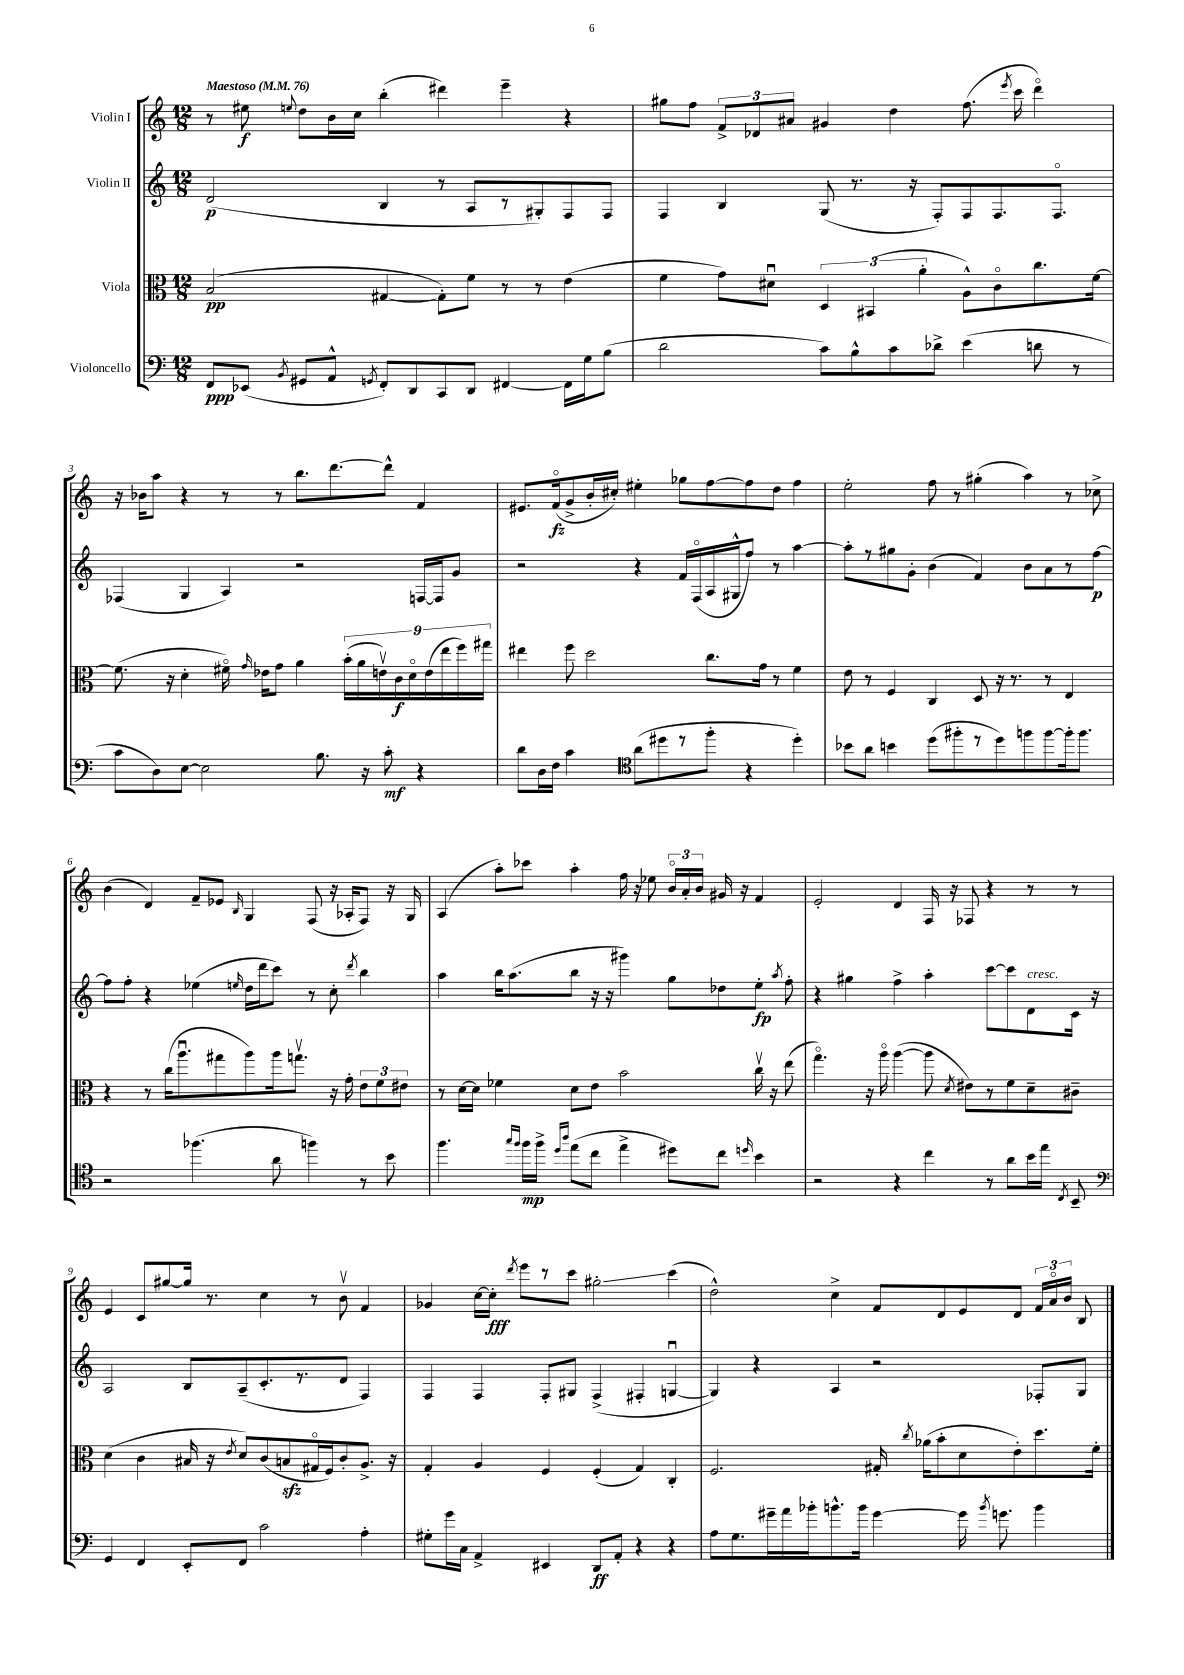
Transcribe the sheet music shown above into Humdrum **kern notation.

**kern	**kern	**kern	**kern
*staff4	*staff3	*staff2	*staff1
*clefF4	*clefC3	*clefG2	*clefG2
*k[]	*k[]	*k[]	*k[]
*M12/8	*M12/8	*M12/8	*M12/8
*MM76	*MM76	*MM76	*MM76
8FF/L	(2B/	(2d/	8r
(8EE-/J	.	.	8ee#\
8qBB/	.	.	8qqee/
8GG#/L	.	.	8dd\L
8AA^^/J	.	.	16b\L
.	.	.	16cc\JJ
8qGG/	.	.	.
8FF'/L)	[4G#/	4B/	(4bb'\
8DD/	.	.	.
8CC/	8G#'\]L)	8r	4ddd#\)
8DD/J	8f\J	8A/L	.
[4FF#/	8r	8r	4eee~\
.	8r	8G#'/)	.
16FF#\]LL	(4e\	8F/	4r
16G\J	.	.	.
(8B\J	.	8F/J	.
=	=	=	=
2d\	4f\	4F/	8gg#\L
.	.	.	8ff\J
.	8g\L)	4B/	12f^/L
.	.	.	12d-/
.	8d#u\J	.	.
.	.	.	12a#/J
8c\L)	6D/	(8G/	4g#/
8B^^\	.	8.r	.
.	(6BB#/	.	.
8c\	.	.	4dd\
.	.	16r	.
.	6a'\	.	.
8d-^\J	.	8F'/L)	.
(4e\	8A^^\L)	8F/	(8.ff\
.	8co\	8.F/	.
.	.	.	8qeee/
.	.	.	16ccc\
8d\	8.cc\	.	4dddo\)
.	.	8.Fo/J	.
8r	.	.	.
.	[16f\Jk	.	.
=	=	=	=
8c\L	(8.f\]	(4F-/	16r
.	.	.	16b-\LK
8D\)	.	.	8aa\J
.	16r	.	.
[8E\J	4d'\	4G/	4r
2E\]	.	.	.
.	16f#o\)	4A/)	8r
.	16qqg/	.	.
.	16e-\LK	.	.
.	8g\J	.	8r
.	4a\	2r	8.bb\L
8.B\	.	.	.
.	.	.	[8.ddd\
.	(18b'\LL	.	.
.	18a\	.	.
16r	.	.	.
.	18ev\)	.	.
8c'\	.	.	8ddd^^\]J
.	18c\	.	.
.	18do\	.	.
4r	.	[16F/LL	4f/
.	(18e\	.	.
.	.	16F/]J	.
.	18ee\	.	.
.	.	8g/J	.
.	18ff\)	.	.
.	18gg#\JJ	.	.
=	=	=	=
8d\L	4ee#\	2r	8.e#/L
16D\L	.	.	.
16F\JJ	.	.	(16fo/k
4c\	8ff\	.	8g^/
.	2dd\	.	16b'/L
.	.	.	16cc#'/JJ)
*clefC4	*	*	*
(8a\L	.	4r	4ee#'\
8dd#\	.	.	.
8r	.	16f/LL	8gg-\L
.	.	(16Fo/	.
8ff'\J	8.cc\L	16A/	[8ff\
.	.	16G#^^/J	.
4r	.	8ff/J)	8ff\]
.	16g\Jk	.	.
.	8r	8r	8dd\J
4dd#'\)	4f\	[4aa\	4ff\
=	=	=	=
8b-\L	8e\	8aa'\]L	2ee'\
8a\J	8r	8r	.
4b\	4F/	8gg#\	.
.	.	8g'\J	.
(8dd\L	4C/	(4b\	8ff\
8ff#'\	.	.	8r
8r	8D/	4f/)	(4gg#'\
8dd\)	16r	.	.
.	8.r	.	.
8ff\	.	8b\L	4aa\)
[8ff\	8r	8a\	.
16ff'\]k	4E/	8r	8r
8.ff\J	.	.	.
.	.	[8ff\J	8cc-^\
=	=	=	=
2r	4r	8ff\]L	(4b\
.	.	8ff'\J	.
.	8r	4r	4d/)
.	(16cc\LK	.	.
.	8.aau\	.	.
(4.ff-\	.	(4ee-\	8f~/L
.	8gg#\	.	8e-/J
.	.	16qqee/	16qqB/
.	8aa\)	16dd\LL	4G/
.	.	16ddd\J	.
8a\	16aa\k	8ccc\J)	.
.	8.ggv\J	.	.
4ff\)	.	8r	(8F/
.	16r	8cc'\	16r
.	16g'\	.	16A-'/LK
.	.	8qddd/	.
8r	12e\L	4bb\	8F/J)
.	12f\	.	.
8b\	.	.	16r
.	12e#\J	.	.
.	.	.	16G/
=	=	=	=
4.ff\	8r	4aa\	(4A/
.	[16d\LL	.	.
.	16d\]JJ	.	.
.	4f-\	16bb\LK	8aa'\L)
.	.	(8.aa\	.
16qqgg/LL	.	.	.
16qqff/JJ	.	.	.
16ff\LL	.	.	8ccc-\J
16ff^\JJ	.	.	.
16qqdd/LL	.	.	.
16qqaa/JJ	.	.	.
(8ee\L	8d\L	8bb\J	4aa'\
8cc\J	8e\J	16r	.
.	.	16r	.
4ee^\	2b\	4ggg#\)	16ff\
.	.	.	16r
.	.	.	8ee-\
8dd#\L)	.	8gg\L	24bo/LL
.	.	.	24a'/
.	.	.	24b/JJ
8cc\J	.	8dd-\	16g#/
.	.	.	16r
16qqdd/	.	.	.
4b\	16ccv\	8ee'\J	4f/
.	16r	.	.
.	.	8qaa/	.
.	(8ee\	8ff'\	.
=	=	=	=
2r	4.ggo\)	4r	2e'/
.	.	4gg#\	.
.	16r	.	.
.	16aao\	.	.
4r	([4aa\	4ff^\	4d/
4cc\	8aa\]	4aa'\	16F/
.	.	.	16r
.	8qd/	.	.
.	8e#\L)	.	8F-/
8r	8r	[8ccc\L	4r
8a\L	8f\	8ccc\]	.
16b\L	8d~\	8d\	8r
16ee\JJ	.	.	.
8qC/	.	.	.
8BB~/	8c#~\J	16c\Jk	8r
.	.	16r	.
=	=	=	=
*clefF4	*	*	*
4GG/	(4d\	2A/	4e/
4FF/	4c\	.	8c/L
.	.	.	[8gg#/
8EE'/L	16B#/	8B/L	16gg#/]Jk
.	16r	.	8.r
.	8qe/	.	.
8FF/J	8d/L)	(8A~/	.
2c\	(8c/	8.c'/	4cc\
.	8B/	.	.
.	.	8.r	.
.	16G#o/L	.	8r
.	16F/J)	.	.
.	8c'/	8d/J	8bv\
4A'\	8.A^/J	4F/)	4f/
.	16r	.	.
=	=	=	=
8G#'\L	4G'/	4F/	4g-/
16g\L	.	.	.
16C\JJ	.	.	.
4AA^/	4A/	4F/	[16cc\LL
.	.	.	16cc'\]JJ
.	.	.	8qddd/
.	.	.	8eee\L
4EE#/	4F/	8F'/L	8r
.	.	8G#/J	8ccc\J
8DD/L	(4F'/	(4F^/	2gg#'\
8AA'/J	.	.	.
4r	4G/)	4F#'/	.
4r	4C'/	[4Gu/	(4ccc\
=	=	=	=
8A\L	2.F/	4G/])	2dd^^\)
8.G\	.	.	.
.	.	4r	.
16g#~\L	.	.	.
16a\	.	.	.
16b-'\J	.	.	.
8.b^^\	.	4A/	4cc^\
16b\Jk	.	.	.
[4g#\	16G#'/	2r	8f/L
.	8qcc/	.	.
.	(16a-\LK	.	.
.	8b'\	.	8d/
16g#\]	8d\	.	8e/
8qb/	.	.	.
8.g\	.	.	.
.	8e'\)	.	8d/J
4b\	8.dd\	8F-'/L	24f/LL
.	.	.	24ao/
.	.	.	24b/JJ
.	.	8G/J	8B/
.	16f'\Jk	.	.
==	==	==	==
*-	*-	*-	*-
